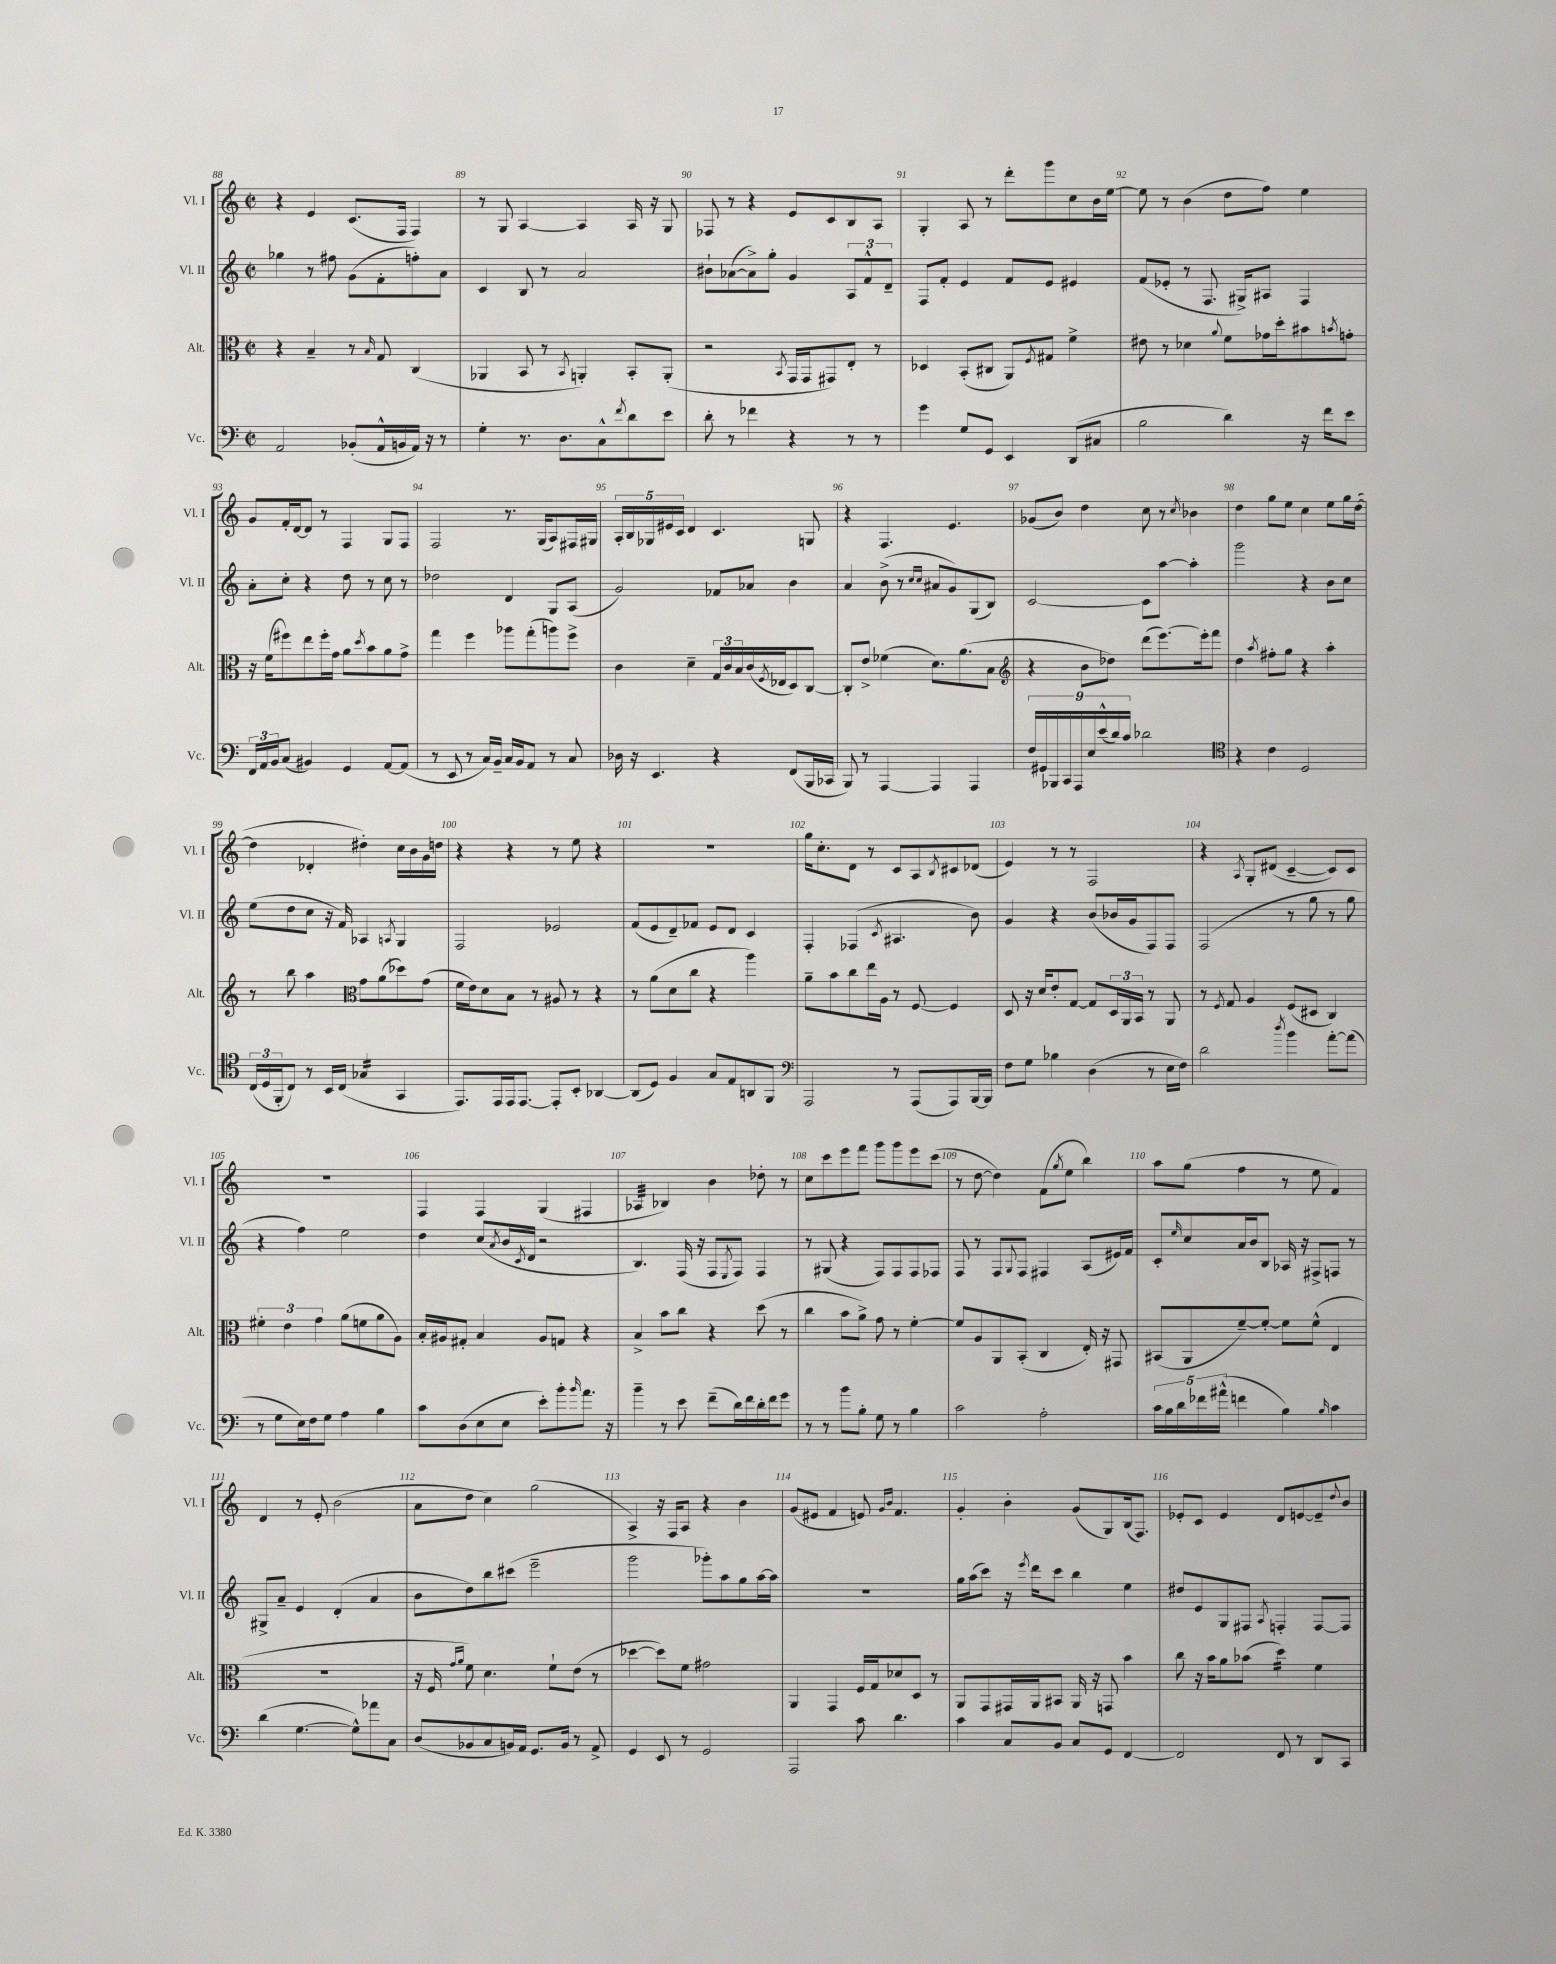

**kern	**kern	**kern	**kern
*staff4	*staff3	*staff2	*staff1
*clefF4	*clefC3	*clefG2	*clefG2
*k[]	*k[]	*k[]	*k[]
*M2/2	*M2/2	*M2/2	*M2/2
*met(c|)	*met(c|)	*met(c|)	*met(c|)
2AA/	4r	4gg-\	4r
.	4B~/	8r	4e/
.	.	8ff#\	.
(8BB-'/L	8r	(8g\L	(8.c/L
.	16qqB/	.	.
16AA^^/L	8G/	8f'\	.
16BB/	.	.	16F/Jk
16AA/JJ)	(4C/	8ff'\)	4F/)
16r	.	.	.
8r	.	8a\J	.
=	=	=	=
4G'\	4AA-/	4c/	8r
.	.	.	8G/
8.r	8BB/	8B/	[4A/
.	8r	8r	.
8.D\L	.	.	.
.	8qBB/	.	.
.	4AA'/)	2a/	4A/]
8C^^\	.	.	.
8qf/	.	.	.
8d\	8BB'/L	.	16A/
.	.	.	16r
8e\J	(8AA'/J	.	8G/
=	=	=	=
8d'\	2r	8b#`\L	8F-/
8r	.	([8a-\	8r
4f-\	.	8a-^\])	4r
.	.	8gg'\J	.
.	8qBB/	.	.
4r	16GG/LL	4g/	8e/L
.	16GG/J	.	.
.	8GG#/)	.	8c/
8r	8E'/J	12A/L	8B/
.	.	12f^^/	.
8r	8r	.	8A/J
.	.	12d~/J	.
=	=	=	=
4g\	4D-/	8F/L	4G'/
.	.	8f'/J	.
8G/L	(8BB'/L	4e/	8A/
8GG/J	8C#/J	.	8r
4EE/	8AA/L)	8f/L	8ddd'\L
.	8qF/	.	.
.	8G#/J	8e/J	8ggg\
(8DD/L	4f^\	4e#/	8cc\
8C#/J	.	.	16b\L
.	.	.	[16ee\JJ
=	=	=	=
2B\	8e#\	(8f/L	8ee\]
.	8r	8e-'/J	8r
.	4d-\	8r	(4b\
.	.	8.F/	.
.	8qqa/	.	.
4d\)	8f\L	.	8dd\L
.	.	16G#^/LK)	.
.	16g-\L	8A#/J	8ff\J)
.	16dd'\J	.	.
16r	8b#\	4F/	4ee\
16f\LK	.	.	.
.	8qb/	.	.
8e\J	8g'\J	.	.
=	=	=	=
24FF/LL	16r	8a'\L	8g/L
24AA/	.	.	.
.	(16f\LK	.	.
24BB/J	.	.	.
(8C/J	8ff#\)	8cc'\J	16f'/L
.	.	.	[16d/J
4BB#/)	8ee\	4r	8d/]J
.	16ff#'\L	.	8r
.	16g\JJ	.	.
4GG/	8a\L	8dd\	4F/
.	8qdd/	.	.
.	8b\	8r	.
[8AA/L	8a\	8cc\	8G/L
(8AA/]J	8g^\J	8r	8F/J
=	=	=	=
8r	4gg\	2dd-\	2F/
8EE/	.	.	.
8r	4ff\	.	.
16C/LL)	.	.	.
16BB~/JJ	.	.	.
16C/LL	8aa-\L	4d/	8.r
16BB/J	.	.	.
8AA/J	(8gg'\	.	.
.	.	.	(16G/LK
8r	8aa\)	8G/L	8A/)
8C/	8ff^\J	(8A/J	16F#/L
.	.	.	16G#/JJ
=	=	=	=
16D-\	4c\	2g/)	20A'/LL
.	.	.	20B/
16r	.	.	.
.	.	.	20G-/
4.EE/	.	.	.
.	.	.	20e#/
.	.	.	20c/JJ
.	4d~\	.	4d/
4r	24G/LL	8f-/L	4.c/
.	24c/	.	.
.	24B/	.	.
.	(16c/	8a-/J	.
.	8qF/	.	.
.	16E-/J	.	.
(8FF/L	8D/)	4b\	.
16BBB/L	[8C/J	.	8G/
16CC-/JJ	.	.	.
=	=	=	=
8BBB/)	8C'/]L	4a/	4r
8r	8e^/J	.	.
[4AAA/	(4f-\	(8b^\	4.F/
.	.	8r	.
.	.	16qqcc/LL	.
.	.	16qqcc/JJ	.
4AAA/]	8.d\L)	8a#/L	.
.	.	8g/)	4.e/
.	(8.a\	.	.
4AAA/	.	(8G/	.
.	8B\J	8B/J)	.
=	=	=	=
*	*clefG2	*	*
18F/LL	4r	[2c/	(8g-/L
18GG#/	.	.	.
18BBB-/	.	.	.
.	.	.	8b/J)
18CC/	.	.	.
18AAA/	.	.	.
.	8b\L	.	4dd\
18E/	.	.	.
(18e^^/	.	.	.
.	8dd-\J)	.	.
18d/)	.	.	.
18c/JJ	.	.	.
2d-\	(8ddd\L	8c\]L	8cc\
.	[8.eee\)	[8aa\J	8r
.	.	.	8qcc/
.	.	4aa'\]	4b-\
.	16eee'\]k	.	.
.	8fff\J	.	.
=	=	=	=
*clefC4	*	*	*
4r	4dd\	2ggg\	4dd\
.	8qaa/	.	.
4c\	8ff#'\L	.	8gg\L
.	8gg\J	.	8ee\J
2D/	4r	4r	4cc\
.	4aa'\	8b\L	8ee\L
.	.	8cc\J	16gg\L
.	.	.	([16dd\JJ
=	=	=	=
(24C/LL	8r	(8ee\L	4dd\]
24D/	.	.	.
24FF'/J	.	.	.
8C/J)	8bb\	8dd\	.
8r	4aa\	8cc\J	4d-'/
16BB/LL	.	16r	.
(16C/JJ	.	16f/)	.
*	*clefC3	*	*
4G-/	8g\L	4A-/	4dd#'\)
.	(8a\	.	.
.	.	8qA/	.
4GG/	8dd-\)	4G/	16cc\LL
.	.	.	16b\
.	(8g\J	.	16g\
.	.	.	16dd\JJ
=	=	=	=
8.EE/L)	16f\LL	2F/	4r
.	16e\J)	.	.
.	8d\	.	.
16EE/L	.	.	.
16EE/J	8B\J	.	4r
[8.EE/J	.	.	.
.	8r	.	.
8EE'/]L	8A#/	2e-/	8r
8BB'/J	8r	.	8ee\
[4AA-/	4r	.	4r
=	=	=	=
(8AA-/]L	8r	(8f/L	1r
8D/J)	(8a\L	8e/	.
4F/	8d\	8d~/)	.
.	8cc\J	8f-/J	.
8G/L	4r	8e/L	.
8E/	.	8d/J	.
8AA/	4aa\)	4c/	.
8FF/J	.	.	.
=	=	=	=
*clefF4	*	*	*
2AAA/	8a~\L	4F'/	16gg\LK
.	.	.	8.cc'\
.	8b\	.	.
.	8cc\	(4F-/	8d\J
.	16ee\L	.	8r
.	16A\JJ	.	.
.	.	8qc/	.
8r	8r	4.A#/	8c/L
(8AAA/L	[8F/	.	8A/
.	.	.	8qB/
8AAA/)	4F/]	.	8c#/
[16BBB/L	.	8b\)	(8d-/J
16BBB/]JJ	.	.	.
=	=	=	=
8F\L	8D/	4g/	4e/)
8G\J	16r	.	.
.	16d/LK	.	.
4B-\	8e'/	4r	8r
.	[8G/J	.	8r
(4D\	8G/]L	(8b/L	2F/
.	24D/L	16b-/L	.
.	24AA/	.	.
.	.	16g/J	.
.	24BB/JJ	.	.
8r	8r	8F/)	.
16E\LL	8AA/	8F/J	.
16F\JJ)	.	.	.
=	=	=	=
2d\	8r	(2F/	4r
.	8qF/	.	.
.	8G/	.	.
.	.	.	8qA/
.	4A/	.	8G'/L
.	.	.	(8d#/J
8qdd/	.	.	.
4b\	(8F/L	8r	[4c~/
.	8D#/J	8gg\	.
[8a'\L	4C/)	8r	8c/]L)
(8a\]J	.	8gg\	8c/J
=	=	=	=
8r	6f#'\	4r	1r
8G\L	.	.	.
.	6e\	.	.
16E\L)	.	4ff\)	.
16F\J	.	.	.
.	6g\	.	.
8G\J	.	.	.
4A\	(8a\L	2ee\	.
.	8f\	.	.
4B\	8a\	.	.
.	8A\J)	.	.
=	=	=	=
8c\L	16B'/LL	4dd\	4F/
.	16A#/J	.	.
(8D\	8G#'/J	.	.
8E\	4B/	(8cc/L	4F/
.	.	8qa/	.
8E\J	.	16b/L	.
.	.	8qc/	.
.	.	16d/JJ	.
8e'\L)	8A#/L	2r	(4G/
8b'\	8G/J	.	.
16qqb/	.	.	.
8.a\J	4r	.	4F#/
16r	.	.	.
=	=	=	=
4b~\	4B^/	4.B/)	4A-/
8r	8b\L	.	4B-/)
8e\	8cc\J	(16F/	.
.	.	16r	.
(8f~\L	4r	8F/L	4b\
.	.	8qE/	.
16d\L)	.	8F/J)	.
16f\	.	.	.
16d'\	(8dd\	4F/	8dd-'\
16f\J	.	.	.
8g\J	8r	.	8r
=	=	=	=
8r	4cc\	8r	8cc\L
8r	.	(8G#/	8ccc\
8b\L	8b\L	4r	8eee\
8B'\J	8a^\J)	.	8fff\J
8G\	8g\	8F/L)	8ggg\L
8r	8r	8F/	8ggg\
4B\	[4f'\	8F/	8eee\
.	.	8F-/J	(8ccc\J
=	=	=	=
2c\	8f/]L	8F/	8r
.	8A/	8r	[8dd\
.	8AA/	8F/L	4dd\])
.	.	8qqG/	.
.	(8BB'/J	8F/J	.
2A'\	4C/	4F#/	(8f\L
.	.	.	8qgg/
.	.	.	8ee\J
.	16E'/)	(8A/L	4bb\)
.	16r	.	.
.	8GG#/	16e#/L)	.
.	.	16f/JJ	.
=	=	=	=
20c\LL	(8BB#/L	8c'/L	8aa\L
20B\	.	.	.
20d\	.	.	.
.	.	16qqee/	.
.	8AA/	8cc/	(8gg\J
20f-\	.	.	.
(20a#^^\JJ	.	.	.
4f\	[8f~/)	16a/L	4ff\
.	.	16b/J	.
.	8f'/_J	8B/J	.
4B\)	8f\]L	16A-/	8r
.	.	16r	.
.	(8f^^\J	8F#^/L	8ee\
16qqB/	.	.	.
4c\	4E/	8F/J	4f/)
.	.	8r	.
=	=	=	=
(4d\	1r	8G#^/L	4d/
.	.	8a~/J	.
[4.G\	.	4e/	8r
.	.	.	8e'/
.	.	(4d'/	(2b\
8G^^\]L)	.	.	.
8a-\	.	4a/	.
8C\J	.	.	.
=	=	=	=
(8D/L	16r	8b\L	8a\L
.	16F/	.	.
.	16qqg/LL	.	.
.	16qqa/JJ	.	.
8BB-/	8f\)	8dd\)	8dd\J
8C/	4.d\	8bb\	4cc\)
16BB/L)	.	(8ccc#\J	.
16AA/JJ	.	.	.
8.GG/L	.	2eee~\	(2gg\
.	8f`\L	.	.
16BB/Jk	.	.	.
8r	(8e\J	.	.
8AA^/	8r	.	.
=	=	=	=
4GG/	[4dd-\	2ggg\	4A^/)
8EE/	8dd-\]L)	.	16r
.	.	.	16F/LK
8r	8f\J	.	8A/J
2GG/	2g#\	8ggg-'\L)	4r
.	.	8aa\	.
.	.	8gg\	4b\
.	.	[16aa\L	.
.	.	16aa\]JJ	.
=	=	=	=
2AAA/	4AA/	1r	(8g/L
.	.	.	8e#/J
.	4GG/	.	4f/
8c\	16F/LL	.	8e/)
.	16G/J	.	.
.	.	.	16qqg/LL
.	.	.	16qqb/JJ
4.d\	8d-/	.	4.f/
.	8D/J	.	.
.	8r	.	.
=	=	=	=
4c\	8AA/L	16gg\LL	4g'/
.	.	(16aa\J	.
.	8GG/	8ccc\J)	.
8C/L	16GG#/L	16r	4b'\
.	.	8qeee/	.
.	16AA/J	16ddd\LK	.
8BB/J	8BB#/J	8ccc\J	.
8C/L	16AA/	4bb\	(8g/L
.	16r	.	.
8GG/J	8GG/	.	8G/)
[4FF/	4b\	4ee\	(16B/k
.	.	.	8.F/J)
=	=	=	=
2FF/]	8cc\	8dd#/L	8e-'/L
.	16r	8e/	8c/J
.	16b\LK	.	.
.	8a\	8G/	4e-/
.	(8b-\J	8F#/J	.
.	.	8qA/	.
8FF/	4dd\)	4F'/	8d/L
8r	.	.	[8e/
8DD/L	4f\	[8F/L	8e~/]
.	.	.	8qqdd/
8CC/J	.	8F/]J	8b/J
==	==	==	==
*-	*-	*-	*-
